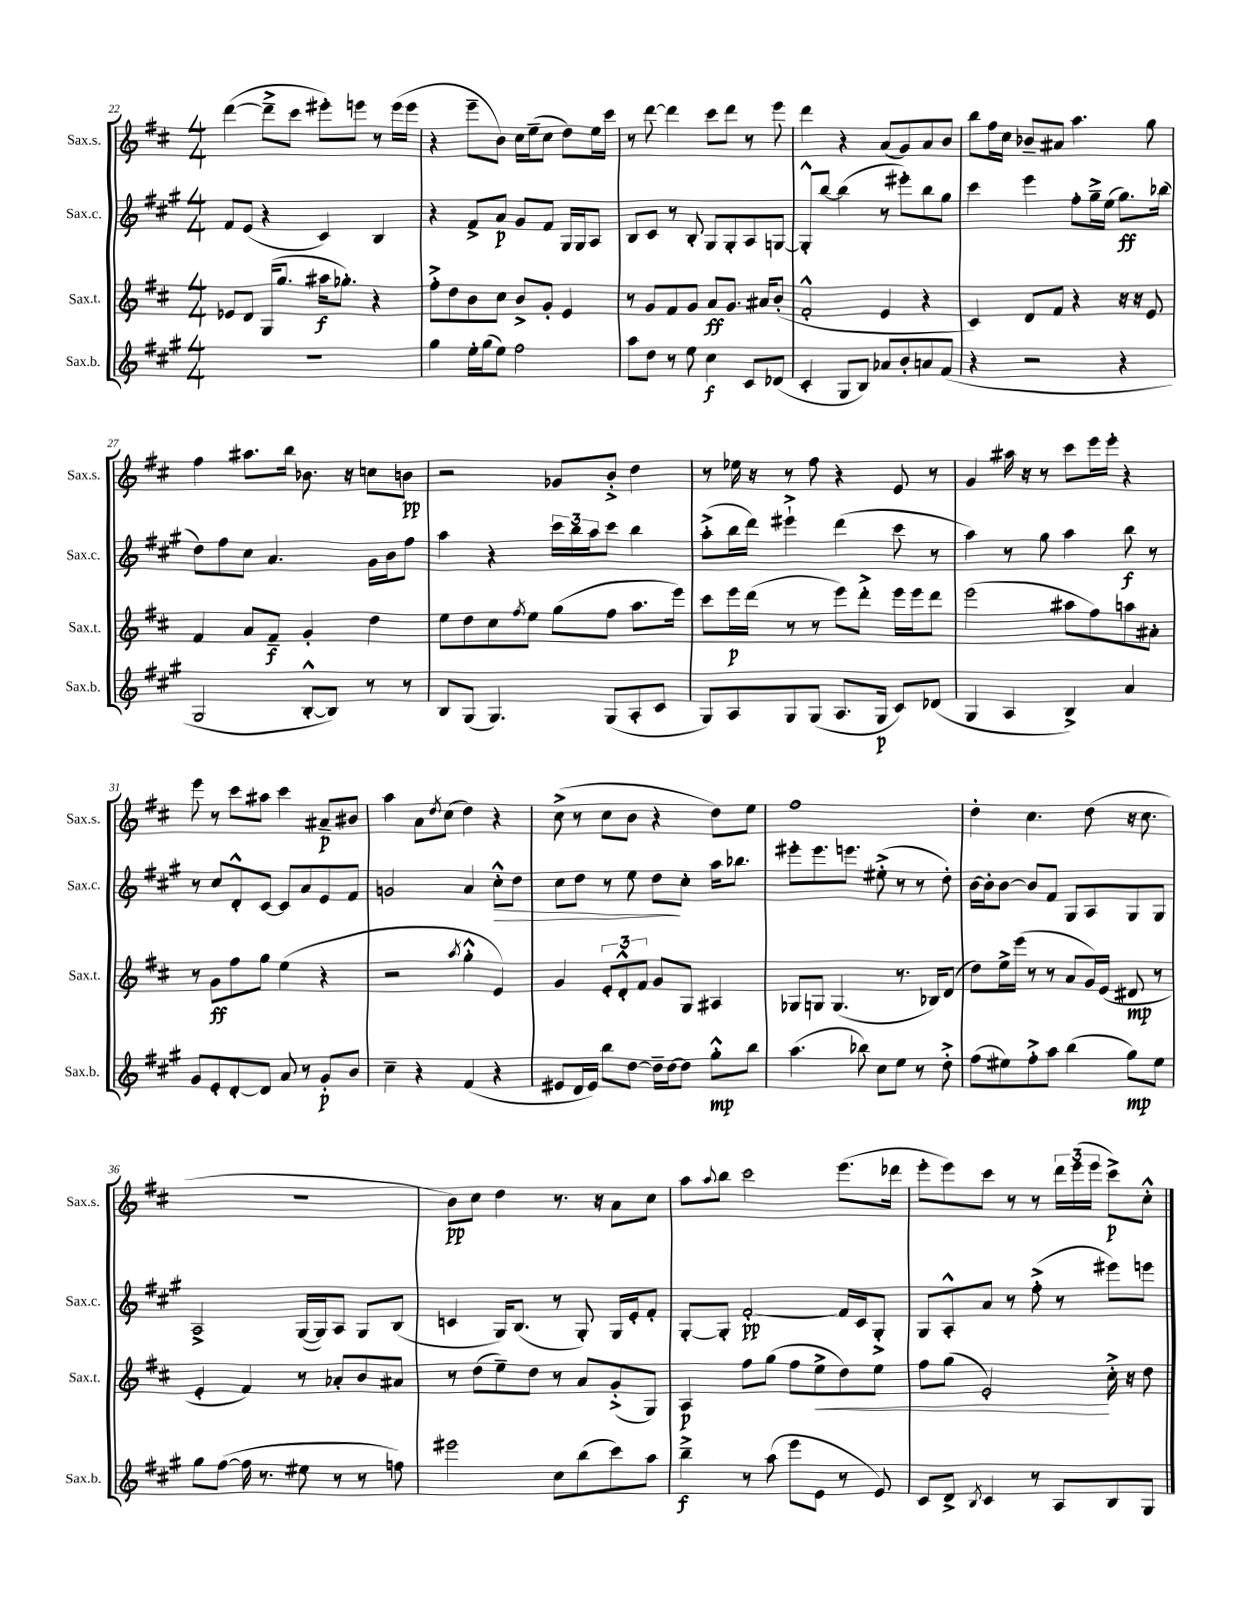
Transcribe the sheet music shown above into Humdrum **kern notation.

**kern	**kern	**kern	**kern
*staff4	*staff3	*staff2	*staff1
*clefG2	*clefG2	*clefG2	*clefG2
*k[f#c#g#]	*k[f#c#]	*k[f#c#g#]	*k[f#c#]
*M4/4	*M4/4	*M4/4	*M4/4
1r	8e-/L	8f#/L	([4ddd\
.	8d/J	(8e/J	.
.	(16G/LK	4r	8ddd~^\]L
.	8.gg/J	.	.
.	.	.	8ccc#\J
.	16aa#\LK	4c#/)	8eee#'\L)
.	8.gg-'\J)	.	.
.	.	.	8eee\J
.	4r	4B/	8r
.	.	.	(16eee\LL
.	.	.	16eee\JJ
=	=	=	=
4gg#\	8ff#'^\L	4r	4r
.	8dd\	.	.
16ee'\LL	8b\	8f#^/L	8eee~\L
(16gg#\J	.	.	.
8ee\J)	8cc#\J	8a/J	8b\J)
2ff#\	8b^/L	8g#/L	16cc#\LL
.	.	.	(16ee~\J
.	8g'/J	8f#/J	8cc#\J
.	4e/	16G#/LL	8dd\L)
.	.	16G#/J	.
.	.	8A/J	16ee\L
.	.	.	16ccc#\JJ
=	=	=	=
8aa\L	8r	8B/L	8r
8dd\J	8g/L	8c#/J	[8ddd\
8r	8f#/	8r	4ddd\]
8ee\	8g/J	8B'/	.
4cc#\	8a/L	8G#/L	8ccc#\L
.	8.g/J	8G#'/	8ddd\J
8c#/L	.	8A/	8r
.	16a#/LK	.	.
(8d-/J	(8b'/J	[8G/J	8eee\
=	=	=	=
4c#'/	2f#'^^/	8G'^^/]L	4ddd\
.	.	[8bb/J	.
8G#/L	.	(4bb\]	4r
8B/J)	.	.	.
8a-/L	4e/	8r	(8a/L
8b'/	.	8eee#'\L)	8g/)
8a/	4r	8bb\	8a/
(8f#/J	.	8gg#\J	8b/J
=	=	=	=
4r	4c#/)	4ccc#\	8bb\L
.	.	.	16ff#\L
.	.	.	16cc#\JJ
2r	8d/L	4eee\	8b-~/L
.	8f#/J	.	8a#/J
.	4r	8ff#'\L	4.aa\
.	.	16gg#~^\L	.
.	.	(16ee\JJ	.
4r	16r	8.gg#\L)	.
.	16r	.	.
.	8e/	.	8gg\
.	.	(16bb-\Jk	.
=	=	=	=
2G#/	4f#/	8dd\L)	4ff#\
.	.	8ff#\	.
.	8a/L	8cc#\J	8.aa#\L
.	8f#~/J	4.a/	.
.	.	.	16bb\Jk
[8B'^^/L	4g'/	.	8.b-\
8B/]J)	.	.	.
.	.	.	16r
8r	4dd\	16g#\LL	8cc\L
.	.	16b\J	.
8r	.	8ff#\J	8b\J
=	=	=	=
8B/L	8ee\L	4aa\	2r
(8G#/J	8dd\	.	.
4.G#/)	8cc#\	4r	.
.	8qff#/	.	.
.	8ee\J	.	.
.	(8gg\L	24ccc#\LL	8g-/L
.	.	24bb\	.
.	.	24aa\J	.
(8G#/L	8ff#\J	8ccc#\J	8b'^/J
8A'/	8.aa\L	4bb\	4dd\
8c#/J	.	.	.
.	16eee\Jk)	.	.
=	=	=	=
8G#/L)	8ccc#\L	(8aa'^\L	8r
8A/	16eee\L	16bb\L	16ee-\
.	(16ddd\JJ	16ddd\JJ)	16r
8G#/	8r	4eee#`^\	8r
(8G#/J	8r	.	8ff#\
8.A/L	8eee\L)	(4ddd\	4r
.	8ddd'^\J	.	.
16G#/Jk	.	.	.
8c#/L)	16eee\LL	8ccc#\	8e/
.	16eee\J	.	.
(8d-/J	8ddd\J	8r	8r
=	=	=	=
4G#/	(2eee\	4aa\)	4g/
4A/	.	8r	16aa#\
.	.	.	16r
.	.	8gg#\	8r
4B^/)	8aa#\L	4aa\	8ccc#\L
.	8ff#\)	.	16eee\L
.	.	.	16eee'\JJ
4a/	8aa\	8bb\	4r
.	8a#'\J	8r	.
=	=	=	=
8g#/L	8r	8r	8eee\
8e'/	8g\L	8cc#/L	8r
[8d'/	8ff#\	8d'^^/	8ccc#\L
8d/]J	8gg\J	[8c#/J	8aa#\J
8a/	(4ee\	8c#/]L	4ccc#\
8r	.	8a/	.
8g#'/L	4r	8e/	8a#~/L
8b/J	.	8f#/J	8b#/J
=	=	=	=
4cc#~\	2r	2g/	4aa\
4r	.	.	8a\L
.	.	.	8qdd/
.	.	.	(8cc#\J
.	8qaa/	.	.
(4f#/	4gg'^^\	4a/	4dd\)
4r	4e/)	8cc#'^^\L	4r
.	.	8dd\J	.
=	=	=	=
8e#/L	4g/	8cc#\L	(8cc#^\
16d/L	.	8dd\J	8r
16e#/JJ)	.	.	.
8bb\L	12e'/L	8r	8cc#\L
.	12d'^^/	.	.
[8dd\J	.	8ee\	8b\J
.	12f#/J	.	.
16dd~\]LL	8g/L	8dd\L	4r
[16dd\J	.	.	.
8dd\]J	8G/J	8cc#'\J	.
8gg#'^^\L	4A#/	16aa\LK	8dd\L)
.	.	8.bb-\J	.
8bb\J	.	.	8ee\J
=	=	=	=
(4.aa\	8G-/L	8eee#'\L	1ff#
.	8G/J	8.eee#\	.
.	(4.G/	.	.
.	.	8.eee\J	.
8bb-\)	.	.	.
8cc#\L	.	(8ee#'^\	.
8ee\J	8.r	8r	.
8r	.	8r	.
.	16B-/LK)	.	.
8dd'^\	(8d/J	8dd'\)	.
=	=	=	=
(8ff#\L	8dd\L)	[16b\LL	4dd'\
.	.	16b'\]J	.
8ee#\)	16ee^\L	[8b\J	.
.	(16eee\JJ	.	.
8ff#'^\	8r	8b/]L	4.cc#\
8aa\J	8r	8f#/J	.
(4bb\	8a/L	8G#/L	.
.	16g/L)	8A/	(8dd\
.	(16e/JJ	.	.
8gg#\L)	8d#/	8G#/	16r
.	.	.	8.cc#\
8ee#\J	8r	8G#/J	.
=	=	=	=
8gg#\L	4e'/	2A^/	1r
([8ff#\J	.	.	.
16ff#\]	4f#/)	.	.
8.r	.	.	.
8ee#\	8r	([16G#/LL	.
.	.	16G#/]J)	.
8r	8a-'/L	8A/J	.
8r	8b/	8G#/L	.
8ff\)	8a#/J	(8B/J	.
=	=	=	=
2eee#\	8r	4c/	8b\L)
.	(8dd\L	.	8cc#\J
.	8ee~\)	16G#/LK)	4dd\
.	.	(8.B/J	.
.	8dd\J	.	.
8cc#\L	8r	8r	8.r
(8bb\	8a/L	8G#'/)	.
.	.	.	16r
8ccc#\)	(8g'^/	16G#/LL	8a\L
.	.	16e'/J	.
8aa\J	8G/J)	8f#'/J	8cc#\J
=	=	=	=
4bb~^\	4A/	[8G#'/L	8aa\L
.	.	.	8qqaa/
.	.	8G#'/]J	8bb\J
8r	8ff#\L	[2f#'/	2ccc#\
(8aa\	(8gg\J	.	.
8eee\L	8ff#\L	.	.
8e\J	8ee^\	.	.
8r	8dd\)	16f#/]LL	(8.eee\L
.	.	16c#/J	.
8e/)	8ee\J	8G#'^/J	.
.	.	.	16ddd-\Jk
=	=	=	=
8c#/L	8ff#\L	8G#/L	8eee'\L
8d^/J	(8gg\J	8A'^^/	8eee\)
8qB/	.	.	.
4c#/	2e'/)	8a/J	8ccc#\J
.	.	8r	8r
8r	.	(8ff#'^\	8r
8A/L	.	8r	24ddd\LL
.	.	.	(24eee\
.	.	.	24eee\JJ
8B/	16cc#'^\	8eee#\L)	8ccc#^\L)
.	16r	.	.
8G#/J	8dd\	8eee\J	8cc#'^^\J
==	==	==	==
*-	*-	*-	*-
